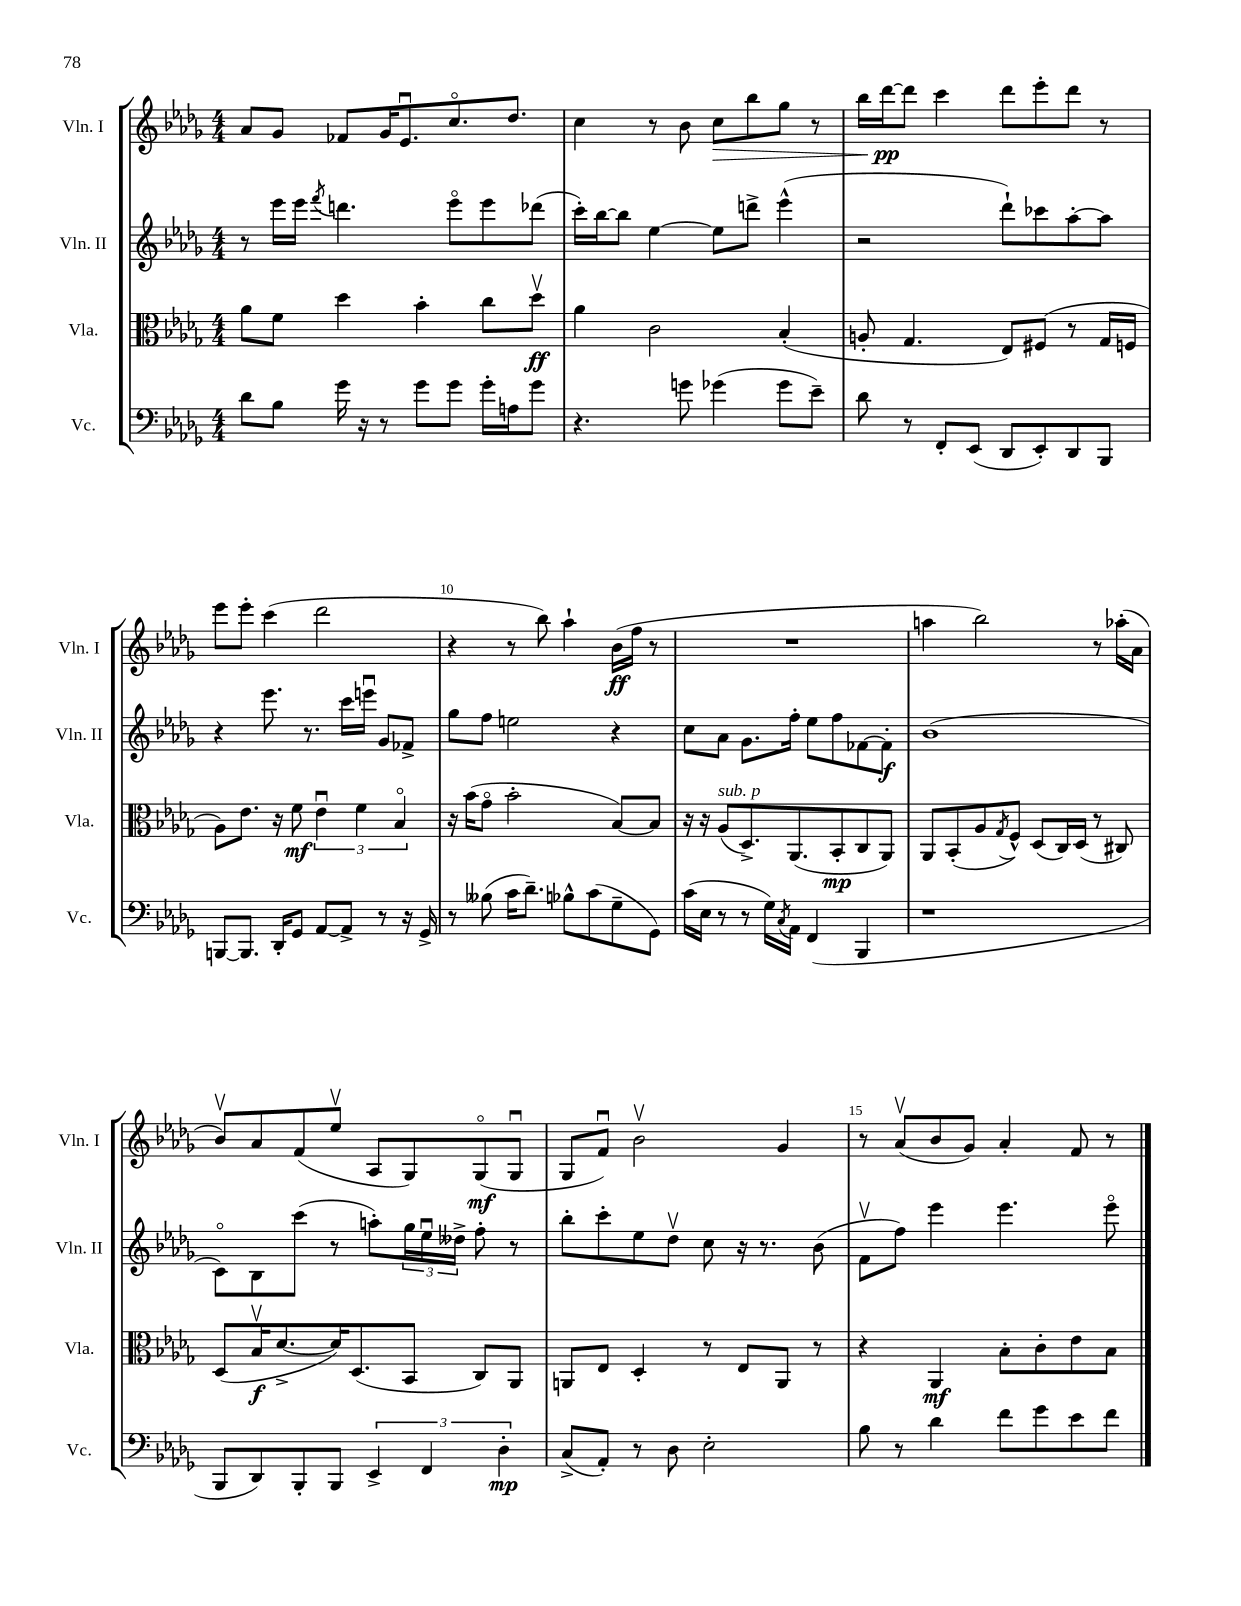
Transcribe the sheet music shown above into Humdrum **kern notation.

**kern	**dynam	**kern	**dynam	**kern	**dynam	**kern	**dynam
*part4	*part4	*part3	*part3	*part2	*part2	*part1	*part1
*staff4	*staff4	*staff3	*staff3	*staff2	*staff2	*staff1	*staff1
*I"Vc.	*	*I"Vla.	*	*I"Vln. II	*	*I"Vln. I	*
*I'Vc.	*	*I'Vla.	*	*I'Vln. II	*	*I'Vln. I	*
*clefF4	*	*clefC3	*	*clefG2	*	*clefG2	*
*k[b-e-a-d-g-]	*	*k[b-e-a-d-g-]	*	*k[b-e-a-d-g-]	*	*k[b-e-a-d-g-]	*
*M4/4	*	*M4/4	*	*M4/4	*	*M4/4	*
=6	=6	=6	=6	=6	=6	=6	=6
8d-\L	.	8a-\L	.	8r	.	8a-/L	.
8B-\J	.	8f\J	.	16eee-\LL	.	8g-/J	.
.	.	.	.	16eee-\JJ	.	.	.
.	.	.	.	8qfff/	.	.	.
16g-\	.	4dd-\	.	4.dddn\	.	8f-X/L	.
16r	.	.	.	.	.	.	.
8r	.	.	.	.	.	16g-/K	.
.	.	.	.	.	.	8.e-u/	.
8g-\L	.	4b-'\	.	.	.	.	.
8g-\J	.	.	.	8eee-\L	.	8.cc/	.
16g-'\LL	.	8cc\L	.	8eee-\	.	.	.
16An\J	.	.	.	.	.	8.dd-/J	.
8g-\J	.	8dd-v\J	ff	(8ddd-X\J	.	.	.
=7	=7	=7	=7	=7	=7	=7	=7
4.r	.	4a-\	.	16ccc'\LL)	.	4cc\	.
.	.	.	.	[16bb-\J	.	.	.
.	.	.	.	8bb-\J]	.	.	.
.	.	2c\	.	[4ee-\	.	8r	.
8gn\	.	.	.	.	.	8b-\	.
!	!	!	!	!	!	!	!LO:HP:b
(4g-X\	.	.	.	8ee-\L]	.	8cc\L	>
.	.	.	.	8dddn^\J	.	8bb-\	.
8g-\L	.	(4B-'/	.	(4eee-^^\	.	8gg-\J	.
8e-~\J)	.	.	.	.	.	8r	.
=8	=8	=8	=8	=8	=8	=8	=8
8d-\	.	8An'/	.	2r	.	16bb-\LL	.
.	.	.	.	.	.	[16ddd-\J	pp
8r	.	4.G-/	.	.	.	8ddd-\J]	]
8FF'/L	.	.	.	.	.	4ccc\	.
(8EE-/J	.	.	.	.	.	.	.
8DD-/L	.	8E-/L)	.	8ddd-`\L)	.	8ddd-\L	.
8EE-'/)	.	(8F#X/J	.	8ccc-X\	.	8eee-'\	.
8DD-/	.	8r	.	[8aa-'\	.	8ddd-\J	.
8BBB-/J	.	16G-/LL	.	8aa-\J]	.	8r	.
.	.	16Fn/JJ	.	.	.	.	.
!!LO:LB:g=z
=9	=9	=9	=9	=9	=9	=9	=9
[8BBBn/L	.	8A-\L)	.	4r	.	8eee-\L	.
8.BBB/J]	.	8.e-\J	.	.	.	8eee-'\J	.
.	.	.	.	8.eee-\	.	(4ccc\	.
16DD-'/KL	.	16r	.	.	.	.	.
8GG-/J	.	8f\	mf	.	.	.	.
.	.	.	.	8.r	.	.	.
[8AA-/L	.	6e-u\	.	.	.	2ddd-\	.
8AA-^/J]	.	.	.	16ccc\LL	.	.	.
.	.	6f\	.	.	.	.	.
.	.	.	.	16eeenu\JJ	.	.	.
8r	.	.	.	8g-/L	.	.	.
.	.	6B-/	.	.	.	.	.
16r	.	.	.	8f-X^/J	.	.	.
16GG-^/	.	.	.	.	.	.	.
=10	=10	=10	=10	=10	=10	=10	=10
8r	.	16r	.	8gg-\L	.	4r	.
.	.	(16b-\KL	.	.	.	.	.
(8B--X\	.	8g-\J	.	8ff\J	.	.	.
16c\KL	.	2b-'\	.	2een\	.	8r	.
8.d-~\J)	.	.	.	.	.	.	.
.	.	.	.	.	.	8bb-\)	.
8B-X^^\L	.	.	.	.	.	4aa-`\	.
(8c\	.	.	.	.	.	.	.
8G-~\	.	[8B-/L)	.	4r	.	(16b-\LL	ff
.	.	.	.	.	.	16ff\JJ	.
8GG-\J)	.	8B-/J]	.	.	.	8r	.
=11	=11	=11	=11	=11	=11	=11	=11
(16c\LL	.	16r	.	8cc\L	.	1r	.
16E-\JJ	.	16r	.	.	.	.	.
!	!	!LO:TX:a:i:t=sub. p	!	!	!	!	!
8r	.	(8A-/L	.	8a-\J	.	.	.
8r	.	8.D-^/)	.	8.g-\L	.	.	.
16G-\LL)	.	.	.	.	.	.	.
8qC/	.	.	.	.	.	.	.
16AA-\JJ	.	(8.AA-/	.	16ff'\Jk	.	.	.
(4FF/	.	.	.	8ee-\L	.	.	.
.	.	8BB-'/	mp	8ff\	.	.	.
4BBB-/	.	8C/	.	[8f-X\	.	.	.
.	.	8AA-/J)	.	8f-'\J]	f	.	.
=12	=12	=12	=12	=12	=12	=12	=12
1r	.	8AA-/L	.	(1b-	.	4aan\	.
.	.	(8BB-'/	.	.	.	.	.
.	.	8A-/	.	.	.	2bb-\)	.
.	.	8qG-/	.	.	.	.	.
.	.	8F^^/J)	.	.	.	.	.
.	.	(8D-/L	.	.	.	.	.
.	.	16C/L)	.	.	.	.	.
.	.	(16D-/JJ	.	.	.	.	.
.	.	8r	.	.	.	8r	.
.	.	8C#X/)	.	.	.	(16aa-X'\LL	.
.	.	.	.	.	.	16a-\JJ	.
!!LO:LB:g=z
=13	=13	=13	=13	=13	=13	=13	=13
8BBB-/L	.	(8D-/L	.	8c\L)	.	8b-v/L)	.
8DD-/)	.	16B-v/K	f	8B-\	.	8a-/	.
.	.	[8.d-^/	.	.	.	.	.
8BBB-'/	.	.	.	(8ccc\J	.	(8f/	.
8BBB-/J	.	16d-/K])	.	8r	.	8ee-v/J	.
.	.	(8.D-/	.	.	.	.	.
6EE-^/	.	.	.	8aan'\L)	.	8A-/L	.
.	.	8BB-/J	.	24gg-\L	.	8G-/)	.
6FF/	.	.	.	24ee-u\	.	.	.
.	.	.	.	24dd--X^\JJ	.	.	.
.	.	8C/L)	.	8ff'\	.	(8G-/	mf
6D-'\	mp	.	.	.	.	.	.
.	.	8AA-/J	.	8r	.	8G-u/J	.
=14	=14	=14	=14	=14	=14	=14	=14
(8C^/L	.	8AAn/L	.	8bb-'\L	.	8G-/L	.
8AA-'/J)	.	8E-/J	.	8ccc'\	.	8fu/J)	.
8r	.	4D-'/	.	8ee-\	.	2b-v\	.
8D-\	.	.	.	8dd-v\J	.	.	.
2E-'\	.	8r	.	8cc\	.	.	.
.	.	8E-/L	.	16r	.	.	.
.	.	.	.	8.r	.	.	.
.	.	8AA/J	.	.	.	4g-/	.
.	.	8r	.	(8b-\	.	.	.
=15	=15	=15	=15	=15	=15	=15	=15
8B-\	.	4r	.	8fv\L	.	8r	.
8r	.	.	.	8ff\J)	.	(8a-v/L	.
4d-\	.	4AA-/	mf	4eee-\	.	8b-/	.
.	.	.	.	.	.	8g-/J)	.
8f\L	.	8B-'\L	.	4.eee-\	.	4a-'/	.
8g-\	.	8c'\	.	.	.	.	.
8e-\	.	8e-\	.	.	.	8f/	.
8f\J	.	8B-\J	.	8eee-\	.	8r	.
==	==	==	==	==	==	==	==
*-	*-	*-	*-	*-	*-	*-	*-
